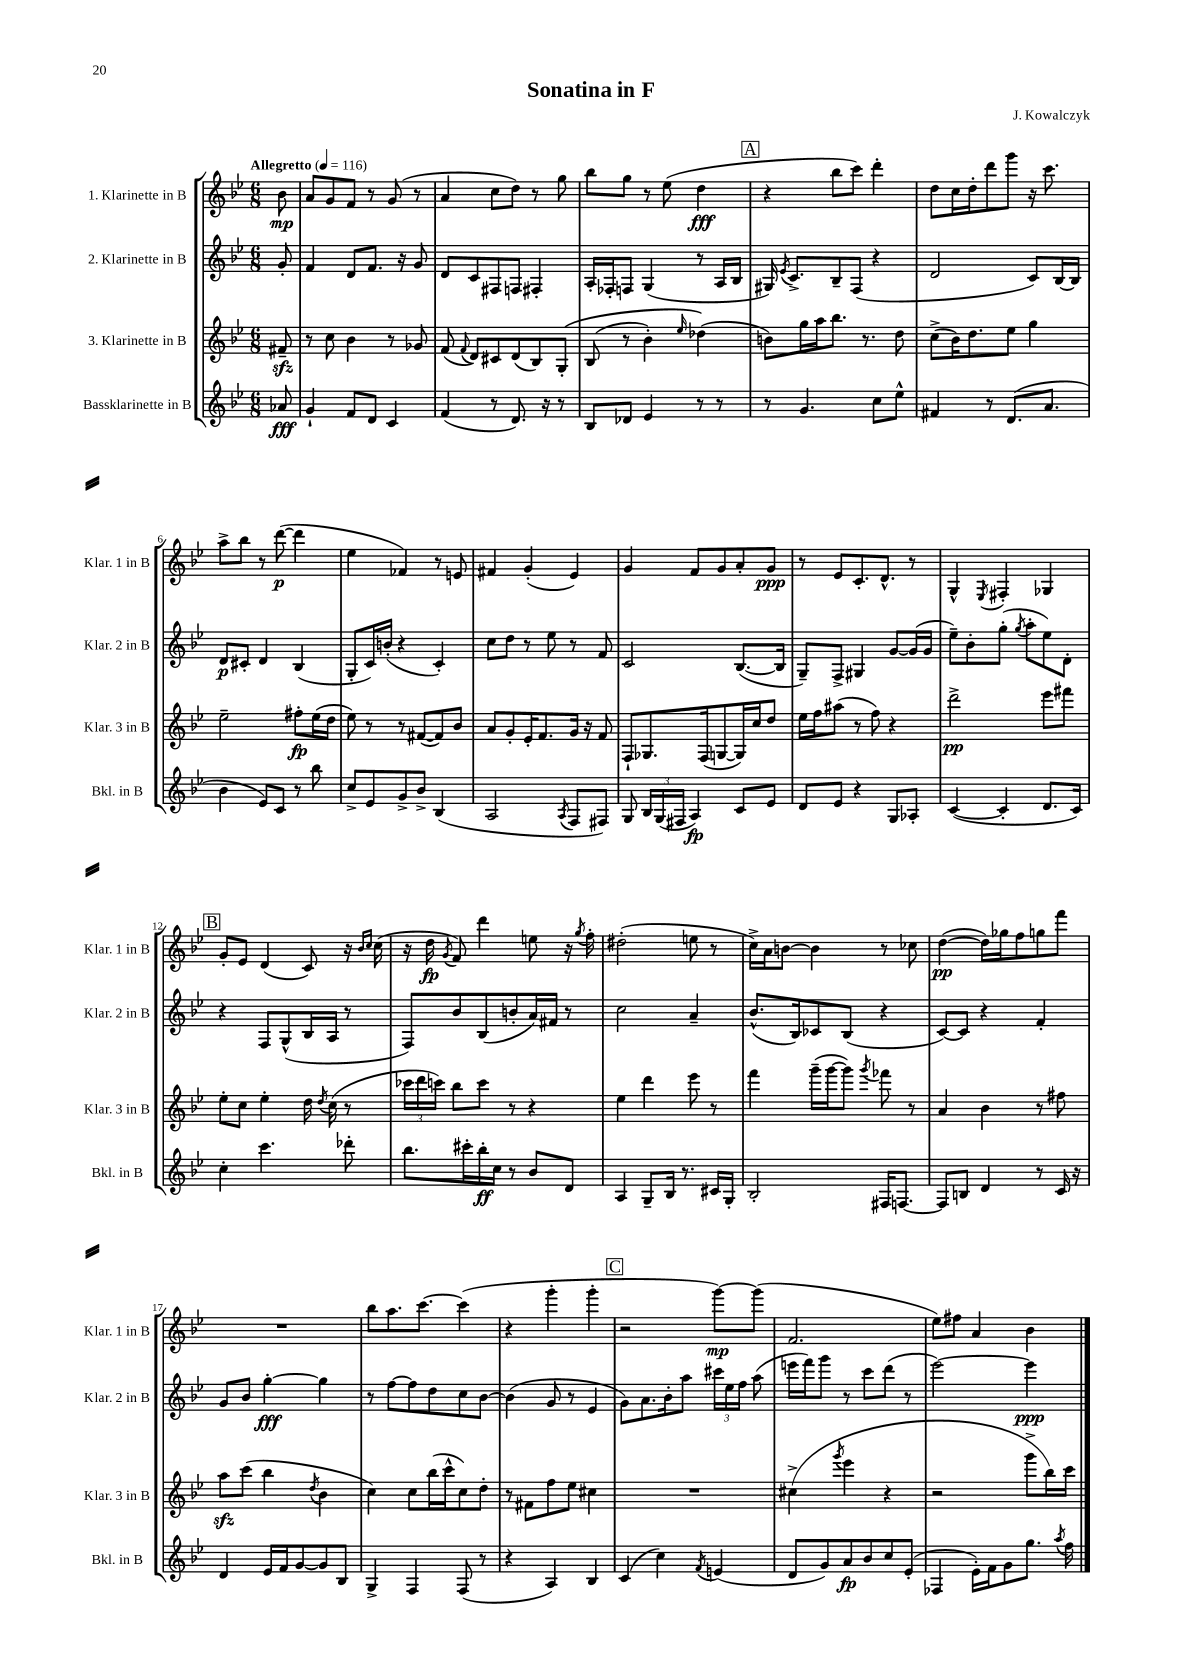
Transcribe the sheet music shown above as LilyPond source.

\header { title = "Sonatina in F" composer = "J. Kowalczyk" }
<<
\new StaffGroup <<
\new Staff = "s0" \with { instrumentName = "1. Klarinette in B" shortInstrumentName = "Klar. 1 in B" } {
    \clef treble \key bes \major \numericTimeSignature \time 6/8 \partial 8 \tempo "Allegretto" 4 = 116
    \autoBeamOff bes'8\mp |
    a'8[ g'8 f'8] r8 g'8( r8 |
    a'4 c''8[ d''8]) r8 g''8 |
    bes''8[ g''8] r8 ees''8( d''4\fff |
    \mark \markup { \box "A" } r4 bes''8[ c'''8]) d'''4-. |
    d''8[ c''16 d''16-. d'''8 g'''8] r16 c'''8. |
    a''8[-> bes''8] r8 d'''8~\p( d'''4 |
    ees''4 fes'4) r8 e'8 |
    fis'4 g'4-.( ees'4) |
    g'4 f'8[ g'8 a'8-. g'8]\ppp |
    r8 ees'8[ c'8.-. d'8.]-^ r8 |
    g4-^ \acciaccatura { ees8 } fis4-. ges4 |
    \mark \markup { \box "B" } g'8[-. ees'8] d'4( c'8) r16 \grace { bes'16[ c''16] } c''16( |
    r16 d''16\fp \acciaccatura { g'8 } f'8) d'''4 e''8 r16 \acciaccatura { g''8 } f''16-. |
    dis''2-.( e''8 r8 |
    c''16[->) a'16 b'8]~ b'4 r8 ces''8 |
    d''4~\pp( d''16[) ges''16 f''8 g''8 f'''8] |
    R2. |
    bes''8[ a''8. c'''8.]~ c'''4( |
    r4 g'''4-. g'''4-. |
    \mark \markup { \box "C" } r2 g'''8[~\mp) g'''8]( |
    f'2. |
    ees''8[) fis''8] a'4 bes'4 \bar "|." |
}
\new Staff = "s1" \with { instrumentName = "2. Klarinette in B" shortInstrumentName = "Klar. 2 in B" } {
    \clef treble \key bes \major \numericTimeSignature \time 6/8 \partial 8
    \autoBeamOff g'8-. |
    f'4 d'8[ f'8.] r16 g'8 |
    d'8[ c'8 fis8 f8] fis4-. |
    a16[-. fes16-. f8] g4( r8 a16[ bes16] |
    \mark \markup { \box "A" } gis16) \acciaccatura { ees'8 } c'8.[-> bes8-- f8]( r4 |
    d'2 c'8[) bes16~ bes16] |
    d'8[\p cis'8]-. d'4 bes4( |
    g8[-. c'16) b'16]-.( r4 c'4-.) |
    c''8[ d''8] r8 ees''8 r8 f'8 |
    c'2 bes8.[~( bes16] |
    g8[--) f8]-> gis4 g'8[~ g'16( g'16] |
    ees''8[--) bes'8-. g''8]-.( \acciaccatura { g''8 } a''8[-. ees''8) d'8]-. |
    \mark \markup { \box "B" } r4 f8[ g8-^( bes16 a16] r8 |
    f8[) bes'8 bes8( b'8-. a'16) fis'16] r8 |
    c''2 a'4-- |
    bes'8.[-^( bes16) ces'8 bes8]( r4 |
    c'8[~) c'8] r4 f'4-. |
    g'8[ bes'8] g''4~-.\fff g''4 |
    r8 f''8[~ f''8 d''8 c''8 bes'8]~ |
    bes'4( g'8 r8 ees'4 |
    \mark \markup { \box "C" } g'8[) a'8. bes'16-. a''8] \tuplet 3/2 { cis'''16[ ees''16 f''16] } a''8( |
    e'''16[ f'''16) g'''8] r8 c'''8[ d'''8]( r8 |
    ees'''2~) ees'''4\ppp \bar "|." |
}
\new Staff = "s2" \with { instrumentName = "3. Klarinette in B" shortInstrumentName = "Klar. 3 in B" } {
    \clef treble \key bes \major \numericTimeSignature \time 6/8 \partial 8
    \autoBeamOff fis'8--\sfz |
    r8 c''8 bes'4 r8 ges'8 |
    f'8( \appoggiatura { f'8 } d'8[) cis'8 d'8( bes8) g8]-.\( |
    bes8( r8 bes'4-.) \grace { ees''16 } des''4(\) |
    \mark \markup { \box "A" } b'8[) g''16 a''16 bes''8.] r8. d''8 |
    c''8[->( bes'16) d''8. ees''8] g''4 |
    ees''2-- fis''8[-.\fp ees''16( d''16] |
    ees''8) r8 r8 fis'8[~( fis'8) bes'8] |
    a'8[ g'8-. ees'16-. f'8. g'16] r16 f'8 |
    f8[-! ges8. f16( g8~ g16) c''16 d''8] |
    ees''16[ f''16 ais''8]( r8 f''8) r4 |
    d'''2->\pp ees'''8[ fis'''8] |
    \mark \markup { \box "B" } ees''8[-. c''8] ees''4-. d''16 \acciaccatura { d''8 } c''16( r8 |
    \tuplet 3/2 { ces'''16[ d'''16 c'''16]) } bes''8[ c'''8] r8 r4 |
    ees''4 d'''4 ees'''8 r8 |
    f'''4 g'''16[--( g'''16~ g'''8]) \acciaccatura { g'''8 } fes'''8 r8 |
    a'4 bes'4 r8 fis''8 |
    a''8[\sfz c'''8]( bes''4 \acciaccatura { d''8 } bes'4 |
    c''4) c''8[ bes''16( c'''16-^ c''8) d''8]-. |
    r8 fis'8[ f''8 ees''8] cis''4 |
    \mark \markup { \box "C" } R2. |
    cis''4->( \acciaccatura { g'''8 } ees'''4 r4 |
    r2 g'''8[-> bes''16) c'''16] \bar "|." |
}
\new Staff = "s3" \with { instrumentName = "Bassklarinette in B" shortInstrumentName = "Bkl. in B" } {
    \clef treble \key bes \major \numericTimeSignature \time 6/8 \partial 8
    \autoBeamOff aes'8\fff |
    g'4-! f'8[ d'8] c'4 |
    f'4( r8 d'8.) r16 r8 |
    bes8[ des'8] ees'4 r8 r8 |
    \mark \markup { \box "A" } r8 g'4. c''8[ ees''8]-^ |
    fis'4 r8 d'8.[( a'8.] |
    bes'4 ees'8[) c'8] r8 bes''8 |
    c''8[-> ees'8 g'8-> bes'8]-> bes4( |
    a2 \acciaccatura { a8 } f8[ fis8]) |
    g8 \tuplet 3/2 { bes16[ g16( fis16] } a4\fp) c'8[ ees'8] |
    d'8[ ees'8] r4 g8[ aes8]-. |
    c'4~( c'4-. d'8.[ c'16]) |
    \mark \markup { \box "B" } c''4-. c'''4. des'''8-. |
    bes''8.[ cis'''16-. bes''16-.\ff c''16] r8 bes'8[ d'8] |
    a4 g8[-- bes16] r8. cis'16[ g16]-. |
    bes2-. fis16[ f8.]~ |
    f8[ b8] d'4 r8 c'16 r16 |
    d'4 ees'16[ f'16 g'8~ g'8 bes8] |
    g4-> f4 f8( r8 |
    r4 a4) bes4 |
    \mark \markup { \box "C" } c'4( c''4) \acciaccatura { f'8 } e'4( |
    d'8[ g'8) a'8\fp bes'8 c''8 ees'8]-.( |
    fes4 ees'16[-.) f'16 g'8 g''8.] \acciaccatura { a''8 } f''16 \bar "|." |
}
>>
>>
